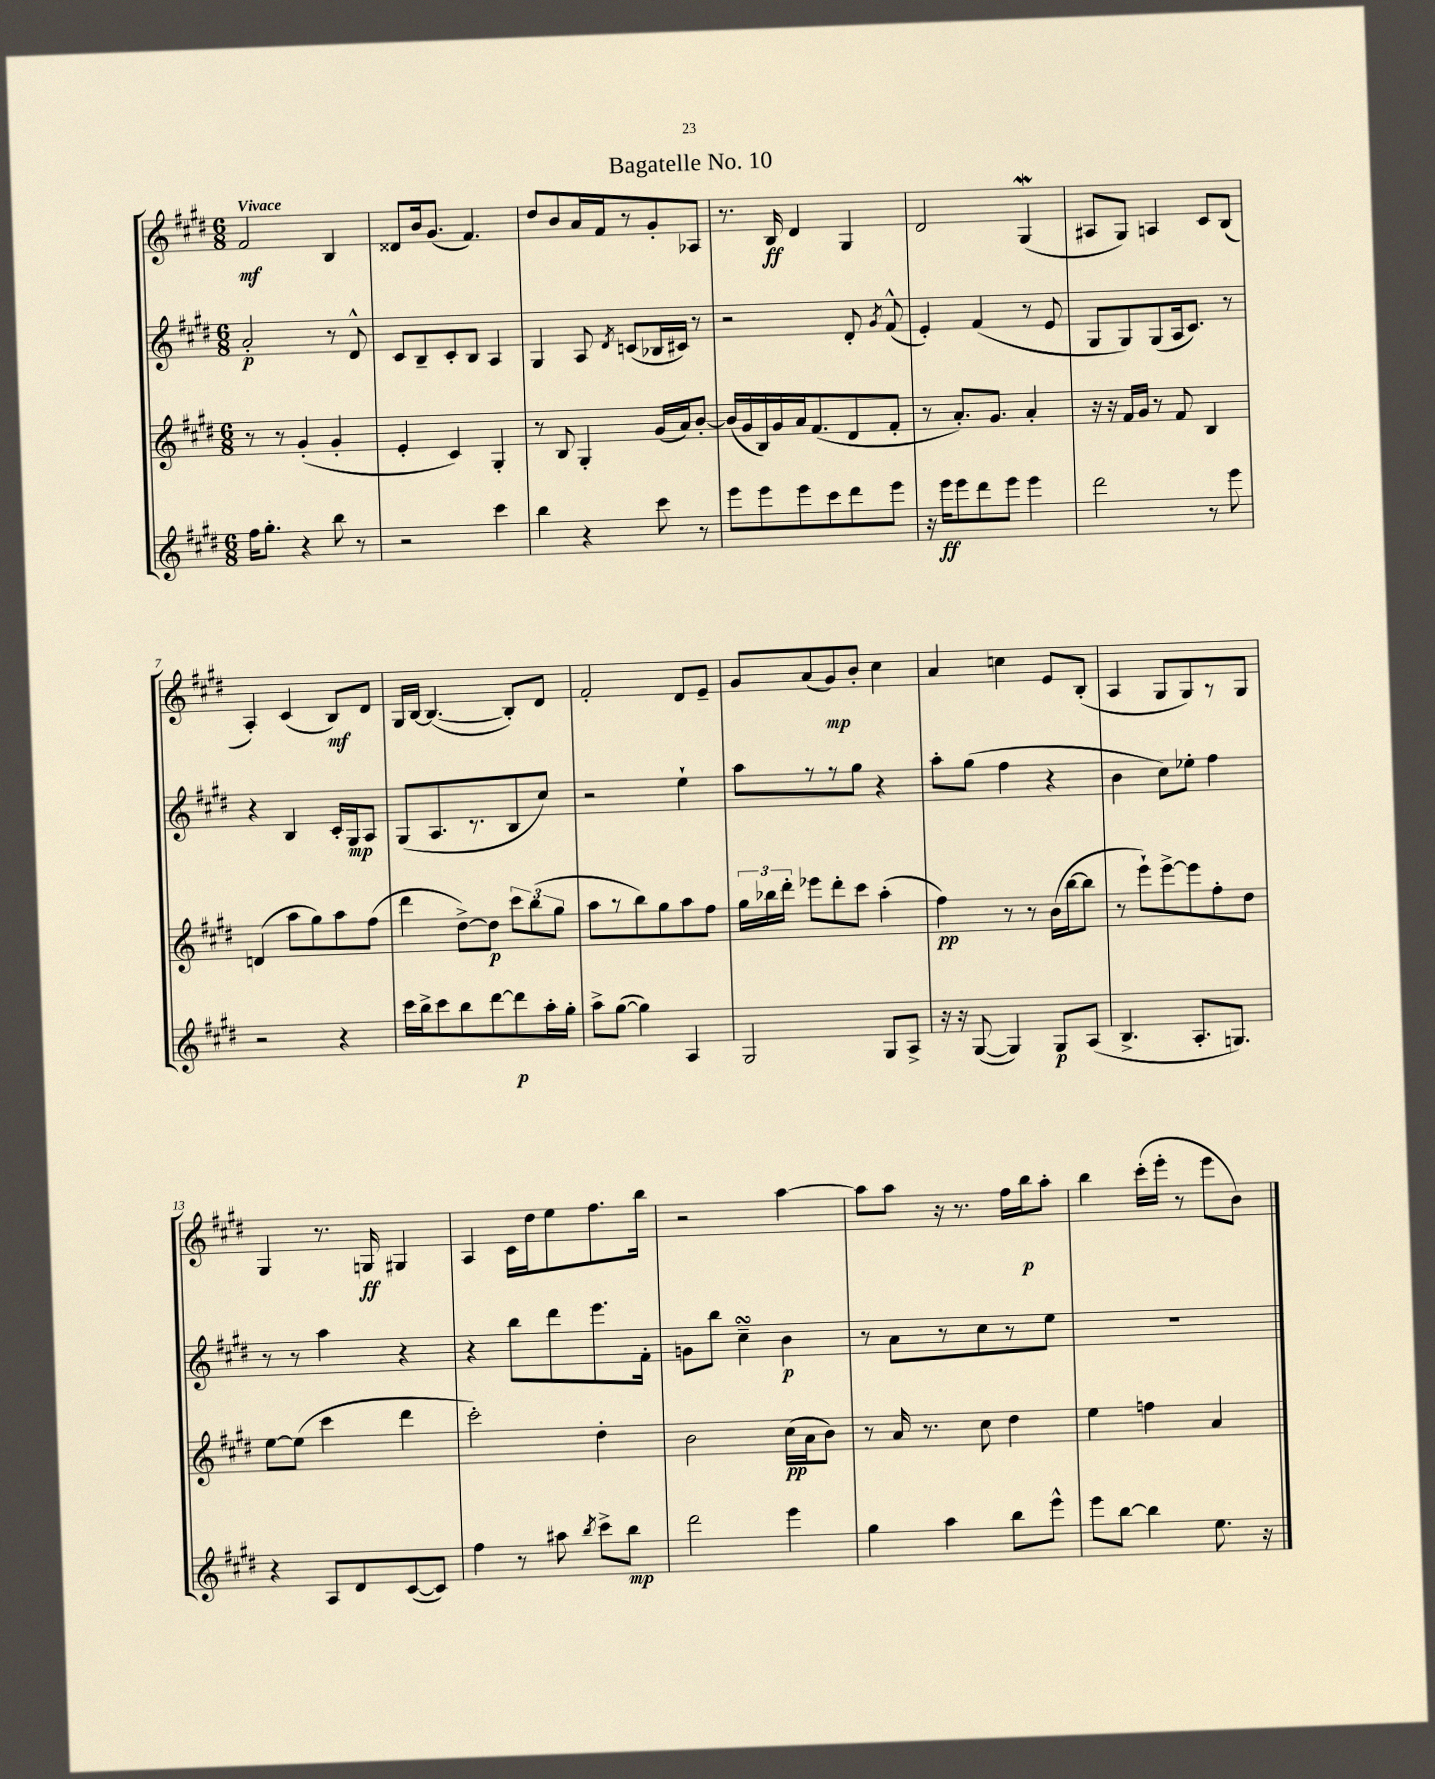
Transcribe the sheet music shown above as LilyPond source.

\header { title = "Bagatelle No. 10" }
<<
\new StaffGroup <<
\new Staff = "s0" {
    \clef treble \key e \major \numericTimeSignature \time 6/8 \tempo "Vivace"
    \autoBeamOff fis'2\mf b4 |
    disis'8[ b'16 gis'8.]( fis'4.) |
    dis''8[ b'8 a'16 fis'16 r8 gis'8-. aes8] |
    r8. b16\ff dis'4 gis4 |
    dis'2 gis4\mordent( |
    ais8[ gis8]) a4 cis'8[ b8]( |
    a4-.) cis'4( b8[\mf) dis'8] |
    gis16[ b16]~ b4.~( b8[-.) dis'8] |
    fis'2-. dis'8[ e'8]-- |
    gis'8[ a'8( gis'8\mp) b'8]-. cis''4 |
    a'4 c''4 e'8[ b8]-.( |
    a4 gis8[ gis8) r8 gis8] |
    gis4 r8. g16\ff gis4 |
    a4 cis'16[ dis''16 e''8 fis''8. b''16] |
    r2 a''4~ |
    a''8[ a''8] r16 r8. fis''16[ b''16\p a''8]-. |
    b''4 cis'''16[-.( e'''16]-. r8 e'''8[ b'8]) \bar "|." |
}
\new Staff = "s1" {
    \clef treble \key e \major \numericTimeSignature \time 6/8
    \autoBeamOff a'2-.\p r8 dis'8-^ |
    cis'8[ b8-- cis'8-. b8] a4 |
    gis4 a8 \acciaccatura { dis'8 } c'8[( bes16 cis'16]) r8 |
    r2 dis'8-. \acciaccatura { gis'8 } fis'8-^( |
    e'4-.) fis'4( r8 e'8 |
    gis8[ gis8) gis8( a16 cis'8.]) r8 |
    r4 b4 cis'16[-. gis16\mp a8] |
    gis8[( a8. r8. b8 cis''8]) |
    r2 e''4-! |
    a''8[ r8 r8 gis''8] r4 |
    a''8[-. gis''8]( fis''4 r4 |
    b'4 cis''8[) ees''8]-. fis''4 |
    r8 r8 a''4 r4 |
    r4 b''8[ dis'''8 e'''8. fis'16]-. |
    g'8[ b''8] cis''4--\turn b'4\p |
    r8 a'8[ r8 cis''8 r8 e''8] |
    R2. \bar "|." |
}
\new Staff = "s2" {
    \clef treble \key e \major \numericTimeSignature \time 6/8
    \autoBeamOff r8 r8 gis'4-.( gis'4-. |
    e'4-. cis'4) gis4-. |
    r8 b8 gis4-. gis'16[( a'16) b'8]~-. |
    b'16[( gis'16 b16) gis'16 a'16 fis'8.( dis'8 fis'8]-. |
    r8 a'8.[-.) gis'8.] a'4-. |
    r16 r16 fis'16[ gis'16] r8 fis'8 b4 |
    d'4( a''8[ gis''8) a''8 fis''8]( |
    dis'''4 dis''8[~->) dis''8]\p \tuplet 3/2 { cis'''8[ b''8( gis''8] } |
    a''8[ r8 b''8) gis''8 a''8 fis''8] |
    \tuplet 3/2 { gis''16[ bes''16 dis'''16]-. } ees'''8[ dis'''8-. cis'''8] a''4-.( |
    fis''4\pp) r8 r8 b'16[( b''16~ b''8] |
    r8 e'''8[-!) e'''8~-> e'''8 fis''8-. dis''8] |
    e''8[~ e''8]( cis'''4 dis'''4 |
    cis'''2-.) dis''4-. |
    b'2 cis''16[\pp( a'16 b'8]) |
    r8 a'16 r8. cis''8 dis''4 |
    e''4 f''4 a'4 \bar "|." |
}
\new Staff = "s3" {
    \clef treble \key e \major \numericTimeSignature \time 6/8
    \autoBeamOff fis''16[ gis''8.]-. r4 b''8 r8 |
    r2 cis'''4 |
    b''4 r4 cis'''8 r8 |
    e'''8[ e'''8 e'''8 cis'''8 dis'''8 e'''8] |
    r16 e'''16[\ff e'''8 dis'''8 e'''8] e'''4 |
    dis'''2 r8 e'''8 |
    r2 r4 |
    cis'''16[ b''16-> cis'''8 b''8 dis'''8~ dis'''8\p a''16-. gis''16]-. |
    a''8[-> gis''8]~( gis''4) a4 |
    gis2 gis8[ a8]-> |
    r16 r16 gis8~( gis4) gis8[\p a8]( |
    b4.-> a8.[-. g8.]) |
    r4 a8[ dis'8 cis'8~( cis'8]) |
    fis''4 r8 ais''8 \acciaccatura { b''8 } cis'''8[-> b''8]\mp |
    dis'''2 e'''4 |
    gis''4 a''4 b''8[ e'''8]-^ |
    e'''8[ b''8]~ b''4 e''8. r16 \bar "|." |
}
>>
>>
